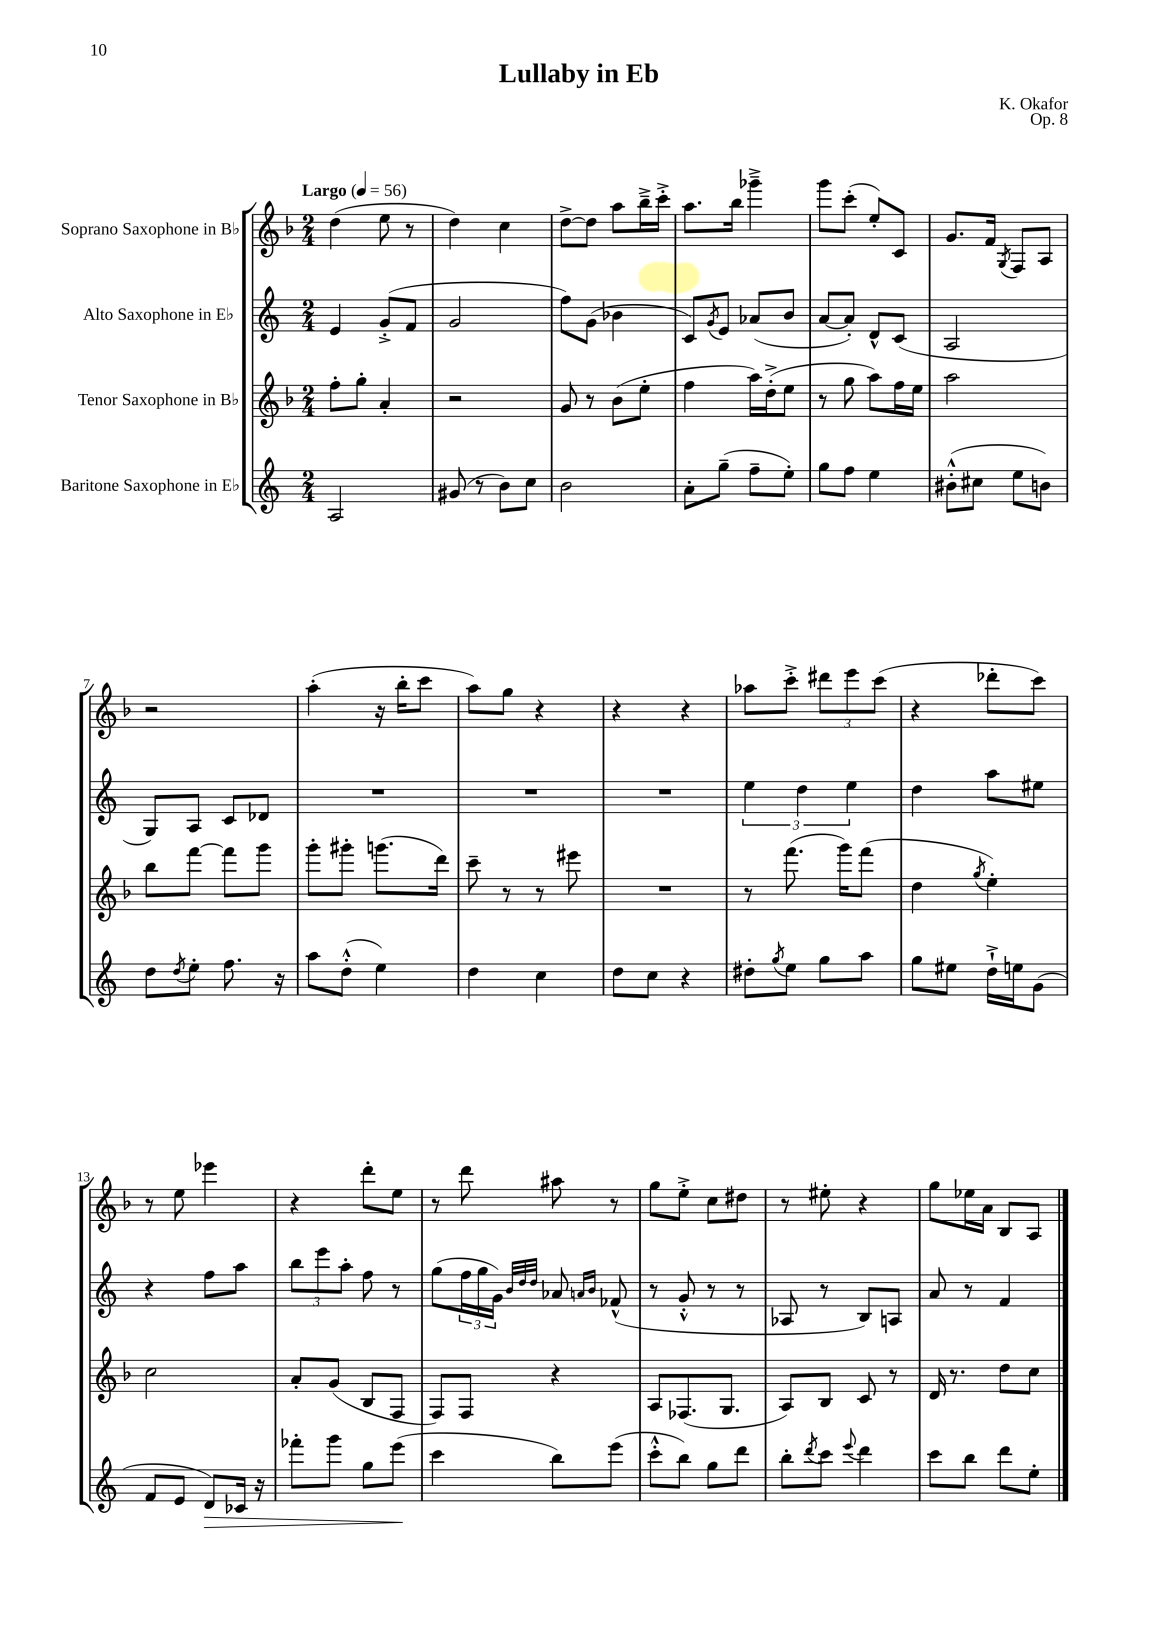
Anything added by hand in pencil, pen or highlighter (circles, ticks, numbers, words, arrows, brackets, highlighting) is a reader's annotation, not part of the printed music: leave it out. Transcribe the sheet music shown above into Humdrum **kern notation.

**kern	**dynam	**kern	**kern	**kern
*part4	*part4	*part3	*part2	*part1
*staff4	*staff4	*staff3	*staff2	*staff1
*I"Baritone Saxophone in E♭	*	*I"Tenor Saxophone in B♭	*I"Alto Saxophone in E♭	*I"Soprano Saxophone in B♭
*clefG2	*	*clefG2	*clefG2	*clefG2
*k[]	*	*k[b-]	*k[]	*k[b-]
*M2/4	*	*M2/4	*M2/4	*M2/4
*MM56	*	*MM56	*MM56	*MM56
=1	=1	=1	=1	=1
!	!	!	!	!LO:TX:a:B:t=Largo
2A/	.	8ff'\L	4e/	(4dd\
.	.	8gg'\J	.	.
.	.	4a'/	(8g'^/L	8ee\
.	.	.	8f/J	8r
=2	=2	=2	=2	=2
(8g#X/	.	2r	2g/	4dd\)
8r	.	.	.	.
8b\L)	.	.	.	4cc\
8cc\J	.	.	.	.
=3	=3	=3	=3	=3
2b\	.	8g/	8ff\L)	[8dd^\L
.	.	8r	(8g\J	8dd\J]
.	.	(8b-\L	4b-X\	8aa\L
.	.	8ee'\J	.	16bb-~^\L
.	.	.	.	16ccc'^\JJ
=4	=4	=4	=4	=4
8a'\L	.	4ff\	8c/L)	8.aa\L
.	.	.	8qg/	.
(8gg~\J	.	.	8e/J	.
.	.	.	.	16bb-\Jk
8ff~\L	.	16aa\LL)	(8a-X/L	4ggg-X~^\
.	.	(16dd'^\J	.	.
8ee'\J)	.	8ee\J	8b/J	.
=5	=5	=5	=5	=5
8gg\L	.	8r	[8a/L	8ggg\L
8ff\J	.	8gg\	8a'/J])	(8ccc'\J
4ee\	.	8aa\L)	8d^^/L	8ee'/L)
.	.	16ff\L	(8c/J	8c/J
.	.	16ee\JJ	.	.
=6	=6	=6	=6	=6
(8b#X'^^\L	.	2aa\	2A/	8.g/L
8cc#X\J	.	.	.	.
.	.	.	.	16f/Jk
.	.	.	.	8qG/
8ee\L	.	.	.	8F/L
8bn\J)	.	.	.	8A/J
!!LO:LB:g=z
=7	=7	=7	=7	=7
8dd\L	.	8bb-\L	8G/L)	2r
8qdd/	.	.	.	.
8ee'\J	.	[8fff\J	8A/J	.
8.ff\	.	8fff\L]	8c/L	.
.	.	8ggg\J	8d-X/J	.
16r	.	.	.	.
=8	=8	=8	=8	=8
8aa\L	.	8ggg'\L	2r	(4aa'\
(8dd'^^\J	.	8ggg#X'\J	.	.
4ee\)	.	(8.gggn\L	.	16r
.	.	.	.	16bb-'\KL
.	.	.	.	8ccc\J
.	.	16ddd\Jk)	.	.
=9	=9	=9	=9	=9
4dd\	.	8ccc~\	2r	8aa\L)
.	.	8r	.	8gg\J
4cc\	.	8r	.	4r
.	.	8eee#X\	.	.
=10	=10	=10	=10	=10
8dd\L	.	2r	2r	4r
8cc\J	.	.	.	.
4r	.	.	.	4r
=11	=11	=11	=11	=11
8dd#X'\L	.	8r	6ee\	8aa-X\L
8qgg/	.	.	.	.
8ee\J	.	(8.fff\	.	8ccc'^\J
.	.	.	6dd\	.
8gg\L	.	.	.	12ddd#X\L
.	.	16ggg\KL)	.	.
.	.	.	6ee\	12eee\
8aa\J	.	(8fff\J	.	.
.	.	.	.	(12ccc\J
=12	=12	=12	=12	=12
8gg\L	.	4dd\	4dd\	4r
8ee#X\J	.	.	.	.
.	.	8qgg/	.	.
16dd`^\LL	.	4ee'\)	8aa\L	8ddd-X'\L
16een\J	.	.	.	.
(8g\J	.	.	8ee#X\J	8ccc\J)
!!LO:LB:g=z
=13	=13	=13	=13	=13
8f/L	.	2cc\	4r	8r
8e/J	.	.	.	8ee\
!	!LO:HP:b	!	!	!
8d/L)	>	.	8ff\L	4eee-X\
16c-X/Jk	.	.	8aa\J	.
16r	.	.	.	.
=14	=14	=14	=14	=14
8fff-X'\L	.	8a'/L	12bb\L	4r
.	.	.	12eee\	.
8ggg\J	.	(8g/J	.	.
.	.	.	12aa'\J	.
8gg\L	.	8B-/L	8ff\	8ddd'\L
(8eee\J	.	8F/J	8r	8ee\J
.	]	.	.	.
=15	=15	=15	=15	=15
4ccc\	.	8F/L)	(8gg\L	8r
.	.	8F/J	24ff\L	8ddd\
.	.	.	24gg\	.
.	.	.	24g\JJ)	.
.	.	.	32qqb/LLL	.
.	.	.	32qqdd/	.
.	.	.	32qqdd/JJJ	.
8bb\L)	.	4r	8a-X/	8aa#X\
.	.	.	16qqan/LL	.
.	.	.	16qqb/JJ	.
(8eee\J	.	.	(8f-X^^/	8r
=16	=16	=16	=16	=16
8ccc'^^\L	.	8A/L	8r	8gg\L
8bb\J)	.	(8.F-X/	8g'^^/	8ee'^\J
8gg\L	.	.	8r	8cc\L
.	.	8.G/J	.	.
8ddd\J	.	.	8r	8dd#X\J
=17	=17	=17	=17	=17
8bb'\L	.	8A/L)	8A-X/	8r
8qddd/	.	.	.	.
8ccc\J	.	8B-/J	8r	8ee#X'\
8qqeee/	.	.	.	.
4ddd\	.	8c/	8B/L)	4r
.	.	8r	8An/J	.
=18	=18	=18	=18	=18
8ccc\L	.	16d/	8a/	8gg\L
.	.	8.r	.	.
8bb\J	.	.	8r	16ee-X\L
.	.	.	.	16a\JJ
8ddd\L	.	8dd\L	4f/	8B-/L
8ee'\J	.	8cc\J	.	8A/J
==	==	==	==	==
*-	*-	*-	*-	*-
